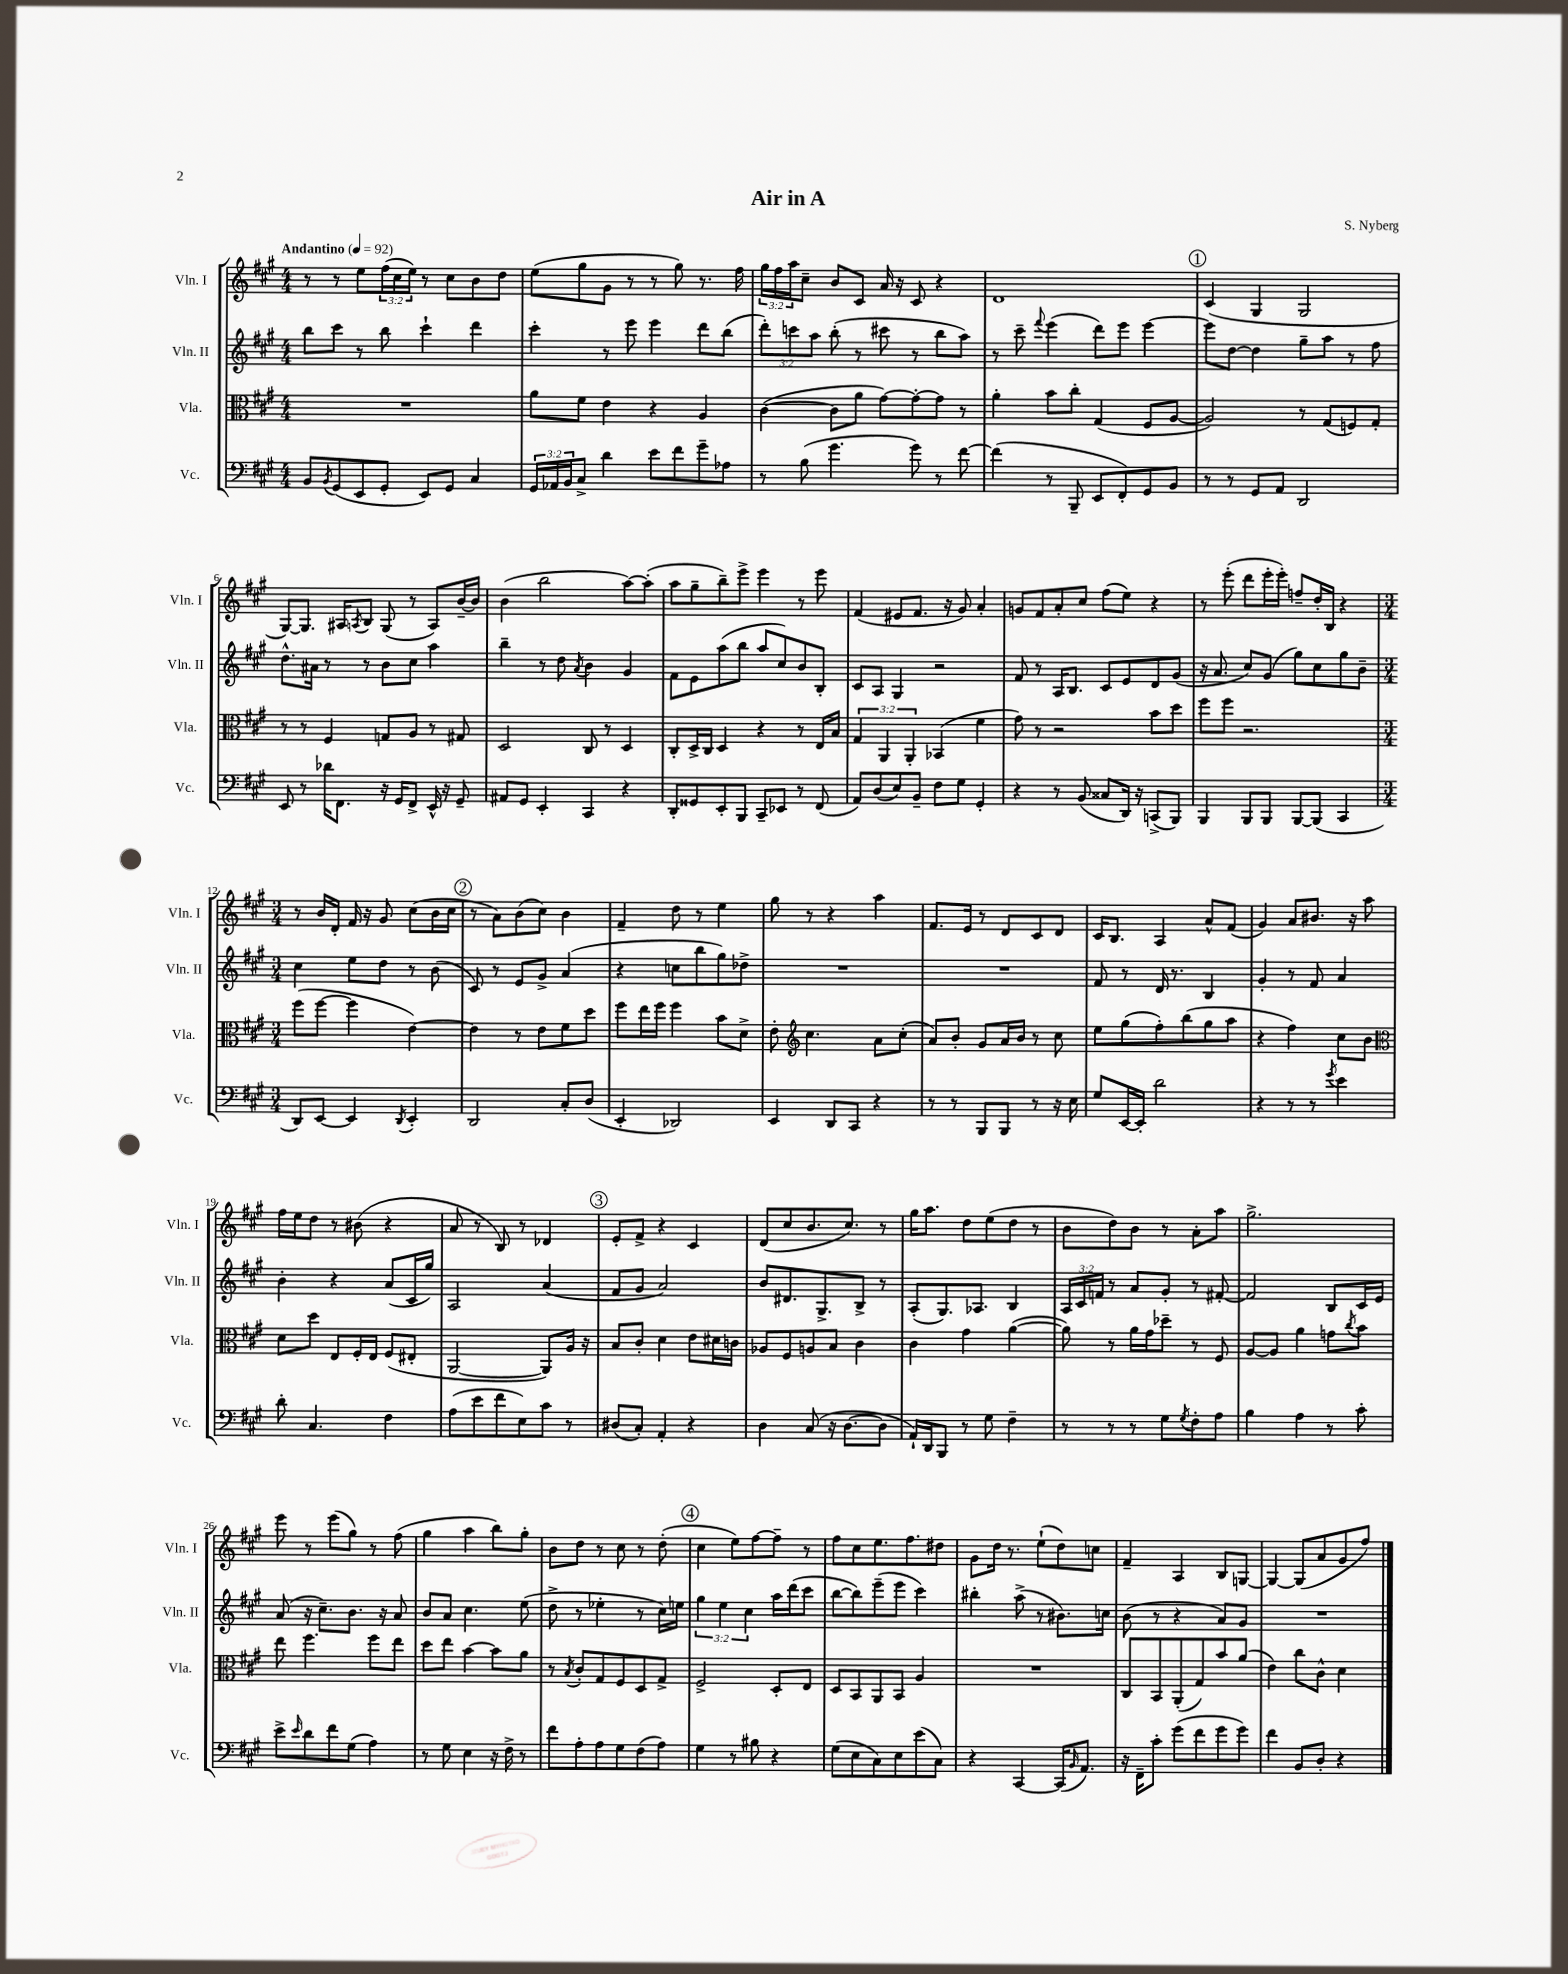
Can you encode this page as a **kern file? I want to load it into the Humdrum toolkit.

**kern	**kern	**kern	**kern
*part4	*part3	*part2	*part1
*staff4	*staff3	*staff2	*staff1
*I"Vc.	*I"Vla.	*I"Vln. II	*I"Vln. I
*I'Vc.	*I'Vla.	*I'Vln. II	*I'Vln. I
*clefF4	*clefC3	*clefG2	*clefG2
*k[f#c#g#]	*k[f#c#g#]	*k[f#c#g#]	*k[f#c#g#]
*M4/4	*M4/4	*M4/4	*M4/4
*MM92	*MM92	*MM92	*MM92
=1	=1	=1	=1
!	!	!	!LO:TX:a:B:t=Andantino
8BB/L	1r	8bb\L	8r
8qBB/	.	.	.
(8GG#/	.	8ccc#\J	8r
8EE/	.	8r	8ee\L
8GG#'/J	.	8bb\	(24ff#\L
.	.	.	24cc#\
.	.	.	24ee\JJ)
8EE/L)	.	4ccc#`\	8r
8GG#/J	.	.	8cc#\L
4C#/	.	4ddd\	8b\
.	.	.	8dd\J
=2	=2	=2	=2
24GG#/LL	8a\L	4ccc#'\	(8ee\L
24AA-X/	.	.	.
24BB/J	.	.	.
8C#^/J	8f#\J	.	8gg#\
4d\	4e\	8r	8g#\J
.	.	8eee\	8r
8e\L	4r	4eee\	8r
8f#\	.	.	8gg#\)
8g#~\	4A/	8ddd\L	8.r
8A-X\J	.	(8bb\J	.
.	.	.	16ff#\
=3	=3	=3	=3
8r	([4c#\	12ddd'\L)	24gg#\LL
.	.	.	24ff#\
.	.	12cccn\	24aa\J
(8B\	.	.	8cc#~\J
.	.	12aa\J	.
4.g#\	8c#\L]	(8bb'\	8b/L
.	8a\J	8r	8c#/J
.	[8g#\L)	8ccc#X\	16a/
.	.	.	16r
8g#\)	8g#'\_	8r	8c#/
8r	8g#\J]	8bb\L	4r
[8f#\	8r	8aa\J)	.
=4	=4	=4	=4
(4f#\]	4a'\	8r	1d
.	.	8ccc#~\	.
.	.	8qqfff#/	.
8r	8b\L	(4eee\	.
8BBB~/	8cc#'\J	.	.
8EE/L	(4G#/	8ddd\L)	.
8FF#'/)	.	8eee\J	.
8GG#/	8F#/L	[4eee\	.
8BB/J	[8A/J	.	.
!!LO:REH:place=s1:t=1
=5	=5	=5	=5
8r	2A/])	8eee\L]	(4c#/
8r	.	[8dd\J	.
8GG#/L	.	4dd\]	4G#/
8AA/J	.	.	.
2DD/	8r	8gg#~\L	2G#/
.	(8G#/L	8aa\J	.
.	8Fn/)	8r	.
.	8G#'/J	8ff#\	.
!!LO:LB:g=z
=6	=6	=6	=6
8EE/	8r	8.dd^^\L	[8G#/L)
8r	8r	.	8.G#/J]
.	.	16a#X\Jk	.
16d-X\KL	4F#/	8r	.
8.FF#\J	.	.	16A#X/KL
.	.	.	8qAn/
.	.	8r	8B/J
16r	8Gn/L	8b\L	(8G#/
16GG#/KL	.	.	.
8FF#^/J	8A/J	8cc#\J	8r
16EE^^/	8r	4aa\	8A/L)
16r	.	.	.
8GG#~/	8G#X/	.	[16b~/L
.	.	.	16b/JJ]
=7	=7	=7	=7
8AA#X/L	2D/	4bb~\	(4b\
8GG#/J	.	.	.
4EE'/	.	8r	2bb\
.	.	8dd\	.
.	.	8qa/	.
4CC#/	8C#/	4b\	.
.	8r	.	.
4r	4D/	4g#/	[8aa\L)
.	.	.	(8aa'\J]
=8	=8	=8	=8
8DD'/L	8C#'/L	8f#\L	8aa\L
8GG##X/	16D^/L	8e\	8gg#~\
.	16C#/JJ	.	.
8EE'/	4D/	(8aa\	8bb~\)
8BBB/J	.	8bb\J	8eee^\J
8CC#~/L	4r	8aa/L	4eee\
8EE-X/J	.	8cc#/)	.
8r	8r	8b/	8r
(8FF#/	16E/LL	8B'/J	8eee\
.	16B/JJ	.	.
=9	=9	=9	=9
8AA/L)	6G#/	8c#/L	(4f#/
(8D/	.	8A/J	.
.	6AA/	.	.
8E/)	.	4G#/	8e#X/L
.	6AA'/	.	.
8BB~/J	.	.	8.f#/J
8F#\L	(4BB-X/	2r	.
.	.	.	16r
8G#\J	.	.	8g#/)
4GG#'/	4f#\	.	4a'/
=10	=10	=10	=10
4r	8g#\)	8f#/	8gn/L
.	8r	8r	8f#/
8r	2r	16A/KL	8a'/
.	.	8.B/J	.
(8BB/	.	.	8cc#/J
8C##X/L	.	8c#/L	(8ff#\L
16DD/Jk)	.	8e/	8ee\J)
16r	.	.	.
(8CCn^/L	8b\L	8d/	4r
8BBB/J)	8dd\J	(8g#/J	.
=11	=11	=11	=11
4BBB/	8ff#\L	16r	8r
.	.	8.a/	.
.	8ff#\J	.	(8eee'\
8BBB/L	2.r	8cc#/L)	8ddd\L
8BBB/J	.	(8g#/J	16eee'\L
.	.	.	16eee'\JJ)
[8BBB/L	.	8gg#\L)	8ffn~/L
(8BBB/J]	.	8cc#\	16dd'/L
.	.	.	16B/JJ
4CC#/	.	8gg#\	4r
.	.	8b~\J	.
!!LO:LB:g=z
=12	=12	=12	=12
*M3/4	*M3/4	*M3/4	*M3/4
8DD/L)	(8ff#\L	4cc#\	8r
[8EE/J	[8ff#\J	.	16b/LL
.	.	.	16d'/JJ
4EE/]	4ff#\]	8ee\L	16f#/
.	.	.	16r
.	.	8dd\J	8g#/
8qDD/	.	.	.
4EE'/	[4e\)	8r	(8cc#\L
.	.	(8b\	16b\L
.	.	.	16cc#\JJ
!!LO:REH:place=s1:t=2
=13	=13	=13	=13
2DD/	4e\]	8c#/)	8r
.	.	8r	8a\L)
.	8r	8e/L	(8b\
.	8e\L	8g#^/J	8cc#\J)
8C#'/L	8f#\	(4a/	4b\
(8D/J	8dd\J	.	.
=14	=14	=14	=14
4EE'/	8ff#\L	4r	4f#~/
.	16ee\L	.	.
.	16ff#\JJ	.	.
2DD-X/)	4ff#\	8ccn\L	8dd\
.	.	8bb\	8r
.	8b\L	8gg#\)	4ee\
.	8d^\J	8dd-X^\J	.
=15	=15	=15	=15
4EE/	8e'\	2.r	8gg#\
*	*clefG2	*	*
.	4.cc#\	.	8r
8DD/L	.	.	4r
8CC#/J	.	.	.
4r	8a\L	.	4aa\
.	(8cc#'\J	.	.
=16	=16	=16	=16
8r	8a/L)	2.r	8.f#/L
8r	8b'/J	.	.
.	.	.	16e/Jk
8BBB/L	8g#/L	.	8r
8BBB/J	16a/L	.	8d/L
.	16b/JJ	.	.
8r	8r	.	8c#/
16r	8cc#\	.	8d/J
16E\	.	.	.
=17	=17	=17	=17
8G#/L	8ee\L	8f#/	16c#/KL
.	.	.	8.B/J
[16EE/L	(8gg#\	8r	.
16EE'/JJ]	.	.	.
2d\	8ff#'\)	16d/	4A/
.	.	8.r	.
.	(8bb\	.	.
.	8gg#\	4B/	8a^^/L
.	8aa\J	.	(8f#/J
=18	=18	=18	=18
4r	4r	4g#'/	4g#/)
8r	4ff#\)	8r	8a/L
8r	.	8f#/	8.b#X/J
8qg#/	.	.	.
4e\	8cc#\L	4a/	.
.	.	.	16r
.	8b\J	.	8aa\
!!LO:LB:g=z
=19	=19	=19	=19
*	*clefC3	*	*
8d'\	8d\L	4b'\	16ff#\LL
.	.	.	16ee\J
4.C#/	8dd\J	.	8dd\J
.	8E/L	4r	8r
.	16F#'/L	.	(8b#X\
.	16E/JJ	.	.
4F#\	(8F#/L	(8a/L	4r
.	8E#X'/J	16c#/L	.
.	.	16gg#/JJ)	.
=20	=20	=20	=20
(8A\L	[2AA/	2A/	8a/
8e\	.	.	8r
8f#\	.	.	8B/)
8E\)	.	.	8r
8c#\J	8AA/L])	(4a/	4d-X/
8r	16A/Jk	.	.
.	16r	.	.
!!LO:REH:place=s1:t=3
=21	=21	=21	=21
(8D#X/L	8B/L	8f#/L	8e'/L
8C#'/J)	8c#'/J	8g#/J	8f#^/J
4AA'/	4d\	2a/)	4r
4r	8e\L	.	4c#/
.	16d#X\L	.	.
.	16cn\JJ	.	.
=22	=22	=22	=22
4D\	8A-X/L	8b/L	(8d/L
.	8F#/	8.d#X/	8cc#/
(8C#/	8An/	.	8.b/
.	.	8.G#^/	.
16r	8B/J	.	.
[8.D\L	.	.	8.cc#/J)
.	4c#\	8B^/J	.
8D\J]	.	8r	8r
=23	=23	=23	=23
16AA`/LL)	4c#\	(8A'/L	16gg#\KL
16DD/J	.	.	8.aa\J
8BBB/J	.	8.G#/)	.
8r	4g#\	.	8dd\L
.	.	8.A-X/J	.
8G#\	.	.	(8ee\
4F#~\	([4a\	4B/	8dd\J
.	.	.	8r
=24	=24	=24	=24
8r	8a\])	24A/LL	8b\L
.	.	24c#/	.
.	.	24fn/JJ	.
8r	8r	8r	8dd\)
8r	16a\LL	8a/L	8b\J
.	16g#\J	.	.
8G#\L	8dd-X~\J	8g#'/J	8r
8qG#/	.	.	.
8F#'\	8r	8r	8a'\L
8A\J	8F#/	[8f#X'/	8aa\J
=25	=25	=25	=25
4B\	[8A/L	2f#/]	2.gg#^\
.	8A/J]	.	.
4A\	4a\	.	.
8r	8gn\L	8B/L	.
.	8qcc#/	.	.
8c#'\	8b\J	16c#/L	.
.	.	16e/JJ	.
!!LO:LB:g=z
=26	=26	=26	=26
8e^\L	8ee\	(8a/	8eee\
16qqe/	.	.	.
8d\	4.ff#\	16r	8r
.	.	8.cc#~\L)	.
8f#\	.	.	(8eee\L
(8G#\J	.	8.b\J	8gg#\J)
4A\)	8ff#\L	.	8r
.	.	16r	.
.	8ee\J	8a/	(8ff#\
=27	=27	=27	=27
8r	8dd\L	8b/L	4gg#\
8G#\	8ee\J	8a/J	.
4E\	[4b\	4.cc#\	4aa\
16r	8b\L]	.	8bb\L)
16F#^\	.	.	.
8r	8a\J	(8ee\	8gg#'\J
=28	=28	=28	=28
8f#\L	8r	8dd^\	8b\L
.	8qB/	.	.
8A'\	8c#'/L	8r	8dd\J
8A\	8G#/	4ee-X'\	8r
8G#\	8F#/	.	8cc#\
(8F#\	8D/	8r	8r
8A\J)	8G#^/J	16cc#\LL)	(8dd'\
.	.	16een\JJ	.
!!LO:REH:place=s1:t=4
=29	=29	=29	=29
4G#\	2F#^/	6gg#\	4cc#\
.	.	6ee\	.
8r	.	.	8ee\L)
.	.	6cc#\	.
8B#X\	.	.	[8ff#\
4r	8D'/L	16aa\LL	8ff#~\J]
.	.	(16ddd\J	.
.	8E/J	8ccc#\J	8r
=30	=30	=30	=30
(8G#\L	8D/L	[8bb\L	8ff#\L
8E\	8BB/	8bb\])	8cc#\
8C#\)	8AA/	(8eee~\	8.ee\
8E\	8BB/J	8eee\J	.
.	.	.	8.ff#\
(8e\	4A/	4ccc#\)	.
8C#\J)	.	.	8dd#X\J
=31	=31	=31	=31
4r	2.r	4bb#X'\	8g#\L
.	.	.	16dd\Jk
.	.	.	8.r
[4CC#/	.	(8aa^\	.
.	.	8r	(8ee`\L
(16CC#/KL]	.	8.b#X\L)	8dd\)
16qqBB/	.	.	.
8.AA/J)	.	.	.
.	.	.	8ccn\J
.	.	16ccn\Jk	.
=32	=32	=32	=32
16r	8C#/L	(8b\	4f#~/
16FF#~\KL	.	.	.
8c#'\J	8BB/	8r	.
(8g#\L	(8AA'/	4r	4A/
8f#\	8G#/)	.	.
8g#\	8b/	8a/L)	8B/L
8g#\J)	(8a/J	8g#/J	[8Gn/J
=33	=33	=33	=33
4f#\	4e\)	2.r	4G/_
8BB/L	8cc#\L	.	(8G/L]
8D'/J	8c#^^\J	.	8a/
4r	4d\	.	8g#/
.	.	.	8ff#/J)
==	==	==	==
*-	*-	*-	*-
